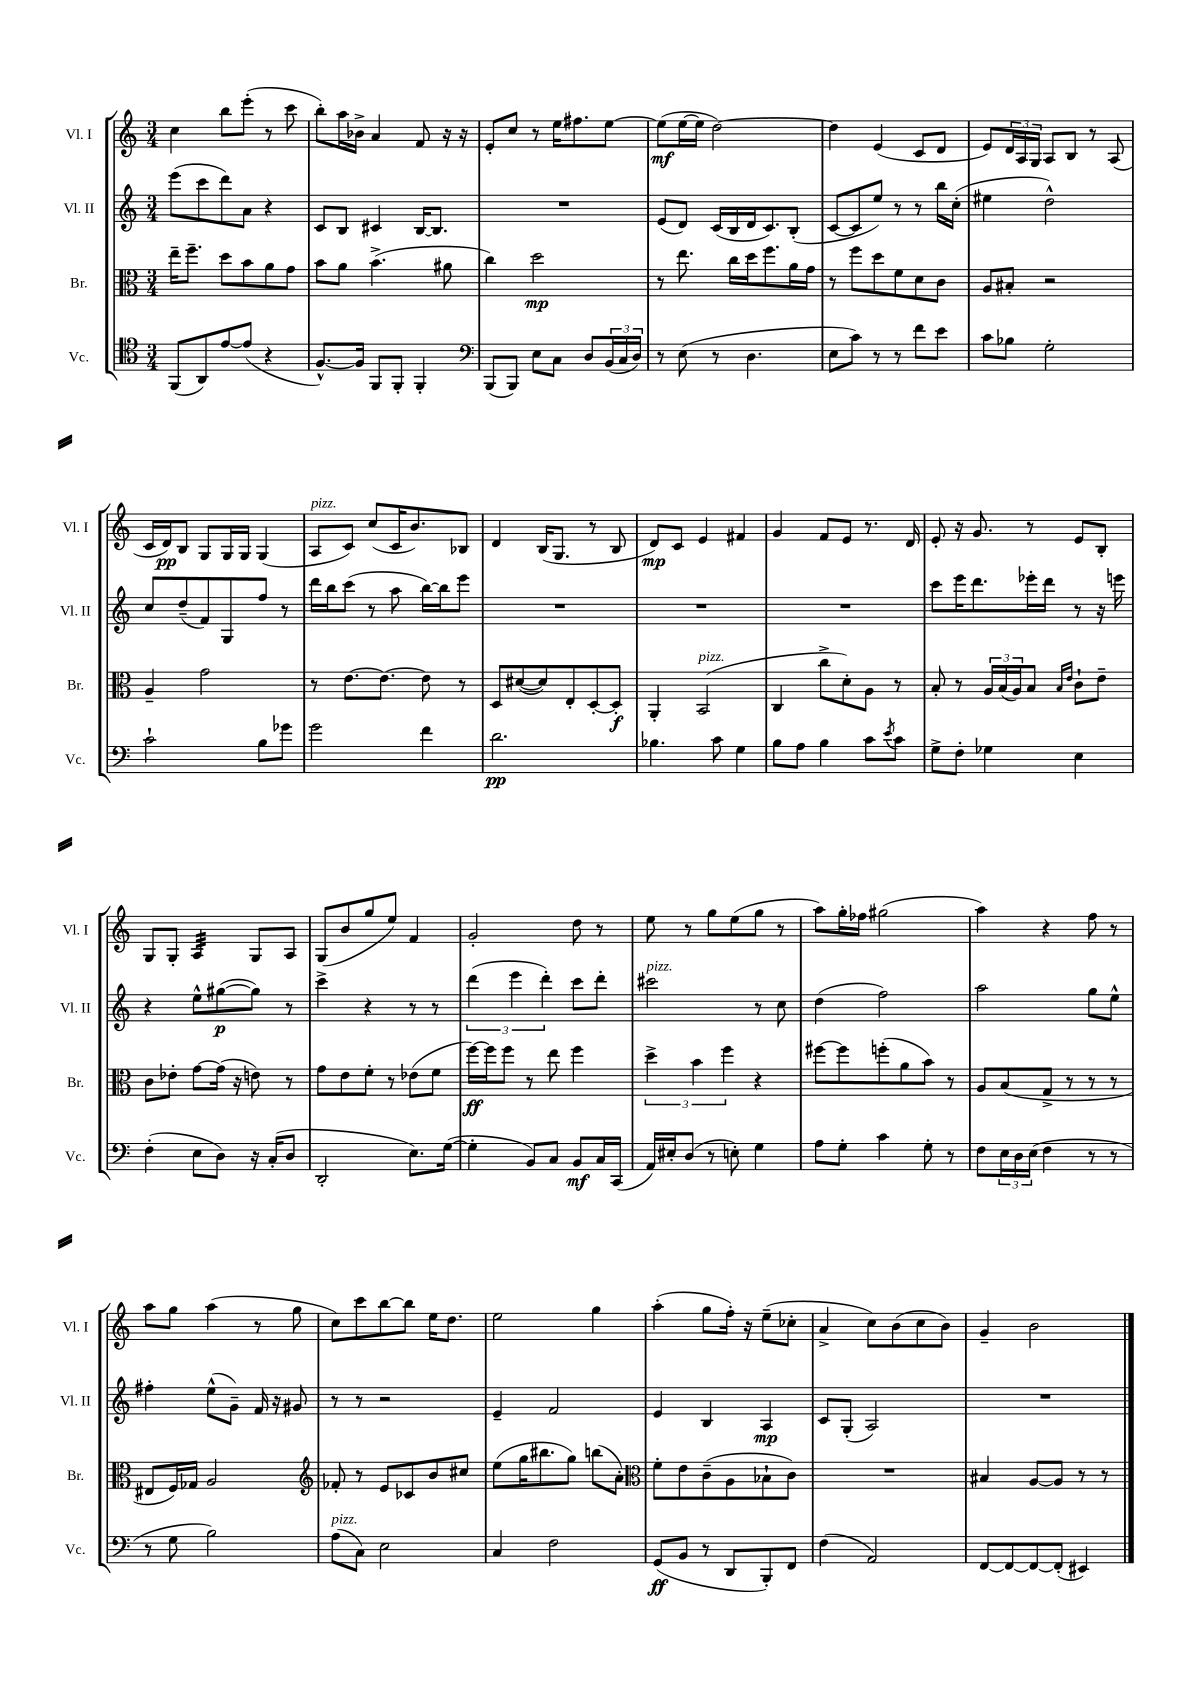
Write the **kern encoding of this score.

**kern	**kern	**kern	**kern
*staff4	*staff3	*staff2	*staff1
*clefC4	*clefC3	*clefG2	*clefG2
*k[]	*k[]	*k[]	*k[]
*M3/4	*M3/4	*M3/4	*M3/4
(8FF/L	16ee~\LK	(8eee\L	4cc\
.	8.ff~\J	.	.
8AA/)	.	8ccc\	.
[8e/	8dd\L	8ddd\)	8bb\L
(8e/]J	8b\	8a\J	(8eee'\J
4r	8a\	4r	8r
.	8g\J	.	8ccc\
=	=	=	=
[8.F^^/L)	8b\L	8c/L	8bb'\L)
.	8a\J	8B/J	16aa\L
16F/]Jk	.	.	16b-^\JJ
8FF/L	(4.b^\	4c#/	4a/
8FF'/J	.	.	.
4FF'/	.	[16B/LK	8f/
.	.	8.B/]J	.
.	8a#\	.	16r
.	.	.	16r
=	=	=	=
*clefF4	*	*	*
(8BBB/L	4cc\)	2.r	8e'/L
8BBB/J)	.	.	8cc/J
8E\L	2dd\	.	8r
8C\J	.	.	16ee\LK
.	.	.	8.ff#\
8D/L	.	.	.
(24BB/L	.	.	[8ee\J
24C/	.	.	.
24D/JJ)	.	.	.
=	=	=	=
8r	8r	(8e/L	(8ee\]L
(8E\	8.ee\	8d/J)	[16ee\L
.	.	.	16ee\]JJ
8r	.	(16c/LL	[2dd\)
.	16cc\LL	16B/	.
4.D\	16dd\J	16d/J	.
.	8.ff\	8.c/)	.
.	16a\L	(8B'/J	.
.	16g\JJ	.	.
=	=	=	=
8E\L	8r	[8c/L	4dd\]
8c\J)	8ff\L	8c/]	.
8r	8dd\	8ee/J)	(4e/
8r	8f\	8r	.
8f\L	8d\	8r	8c/L
8e\J	8c\J	16bb\LL	8d/J
.	.	(16cc'\JJ	.
=	=	=	=
8c\L	8A/L	4ee#\	8e/L)
8B-\J	8B#'/J	.	24d/L
.	.	.	24A/
.	.	.	24G/JJ
2G'\	2r	2dd^^\)	8A/L
.	.	.	8B/J
.	.	.	8r
.	.	.	(8A/
=	=	=	=
2c`\	4A~/	8cc/L	16c/LL
.	.	.	16d/J)
.	.	(8dd~/	8B/J
.	2g\	8f/)	8G/L
.	.	8G/	16G/L
.	.	.	16G/JJ
8B\L	.	8ff/J	(4G/
8g-\J	.	8r	.
=	=	=	=
2g\	8r	16ddd\LL	8A/L
.	.	16bb\J	.
.	[8.e\L	(8ccc\J	8c/J)
.	.	8r	(8cc/L
.	8.e\_J	.	.
.	.	8aa\	16c/K
.	.	.	8.b/)
4f\	8e\]	[16bb\LL)	.
.	.	16bb\]J	.
.	8r	8eee\J	8B-/J
=	=	=	=
2.d\	8D/L	2.r	4d/
.	([8d#/	.	.
.	8d#/])	.	(16B/LK
.	.	.	8.G/J
.	8E'/	.	.
.	[8D'/	.	8r
.	8D'/]J	.	8B/
=	=	=	=
4.B-\	4AA'/	2.r	8d/L)
.	.	.	8c/J
.	(2BB/	.	4e/
8c\	.	.	.
4G\	.	.	4f#/
=	=	=	=
8B\L	4C/	2.r	4g/
8A\J	.	.	.
4B\	8cc^\L	.	8f/L
.	8d'\)	.	8e/J
8c\L	8A\J	.	8.r
8qe/	.	.	.
8c\J	8r	.	.
.	.	.	16d/
=	=	=	=
8G^\L	8B'/	8ccc\L	8e'/
8F'\J	8r	16eee\K	16r
.	.	8.ddd\	8.g/
4G-\	24A/LL	.	.
.	(24B/	.	.
.	24A/J)	.	.
.	8B/J	16eee-'\L	8r
.	.	16ddd\JJ	.
.	16qqB/LL	.	.
.	16qqe/JJ	.	.
4E\	8c`\L	8r	8e/L
.	8e~\J	16r	8B'/J
.	.	16eee\	.
=	=	=	=
(4F'\	8c\L	4r	8G/L
.	8e-'\J	.	8G'/J
8E\L	[8g\L	8ee^^\L	4A/
8D\J)	(16g\]Jk	([8gg#\	.
.	16r	.	.
16r	8e\)	8gg#\]J)	8G/L
(16C'/LK	.	.	.
8D/J	8r	8r	8A/J
=	=	=	=
2DD'/	8g\L	4ccc^\	(8G/L
.	8e\	.	8b/
.	8f'\J	4r	8gg/
.	8r	.	8ee/J)
8.E\L)	(8e-\L	8r	4f/
.	8f\J	8r	.
([16G\Jk	.	.	.
=	=	=	=
4G'\]	[16ff\LL)	(6ddd\	2g'/
.	16ff\]J	.	.
.	8ff\J	.	.
.	.	6eee\	.
8BB/L)	8r	.	.
.	.	6ddd'\)	.
8C/J	8ee\	.	.
8BB/L	4ff\	8ccc\L	8dd\
16C/L	.	8ddd'\J	8r
(16CC/JJ	.	.	.
=	=	=	=
16AA/LL)	6dd^\	2ccc#\	8ee\
16E#'/J	.	.	.
(8D/J	.	.	8r
.	6b\	.	.
8r	.	.	8gg\L
.	6ff\	.	.
8E'\)	.	.	(8ee\
4G\	4r	8r	8gg\J
.	.	8cc\	8r
=	=	=	=
8A\L	[8ff#\L	(4dd\	8aa\L)
8G'\J	8ff#\]	.	16gg'\L
.	.	.	16ff-\JJ
4c\	(8ff'\	2ff\)	(2gg#\
.	8a\	.	.
8G'\	8b\J)	.	.
8r	8r	.	.
=	=	=	=
8F\L	8A/L	2aa\	4aa\)
24E\L	(8B/	.	.
24D\	.	.	.
(24E\JJ	.	.	.
4F\	8G^/J	.	4r
.	8r	.	.
8r	8r	8gg\L	8ff\
8r	8r	8ee^^\J	8r
=	=	=	=
8r	8E#/L	4ff#'\	8aa\L
8G\	16F/L)	.	8gg\J
.	16G-/JJ	.	.
2B\)	2A/	(8ee^^\L	(4aa\
.	.	8g~\J)	.
.	.	16f/	8r
.	.	16r	.
.	.	8g#/	8gg\
=	=	=	=
*	*clefG2	*	*
(8A\L	8f-'/	8r	8cc\L)
8C\J)	8r	8r	8ccc\
2E\	8e/L	2r	[8bb\
.	8c-/	.	8bb\]J
.	8b/	.	16ee\LK
.	.	.	8.dd\J
.	8cc#/J	.	.
=	=	=	=
4C/	(8ee\L	4e~/	2ee\
.	16gg\K	.	.
.	8.bb#\	.	.
2F\	.	2f/	.
.	8gg\J)	.	.
.	(8bb\L	.	4gg\
.	8a'\J)	.	.
=	=	=	=
*	*clefC3	*	*
(8GG/L	8f'\L	4e/	(4aa'\
8BB/J	8e\	.	.
8r	(8c~\	4B/	8gg\L
8DD/L	8A\	.	16ff'\Jk)
.	.	.	16r
8BBB'/)	8B-`\	4A/	(8ee~\L
8FF/J	8c\J)	.	8cc-'\J
=	=	=	=
(4F\	2.r	8c/L	4a^/
.	.	(8G'/J	.
2AA/)	.	2A/)	8cc\L)
.	.	.	(8b\
.	.	.	8cc\
.	.	.	8b\J)
=	=	=	=
[8FF/L	4B#/	2.r	4g~/
8FF/_	.	.	.
8FF/_	[8A/L	.	2b\
(8FF'/]J	8A/]J	.	.
4EE#/)	8r	.	.
.	8r	.	.
==	==	==	==
*-	*-	*-	*-
